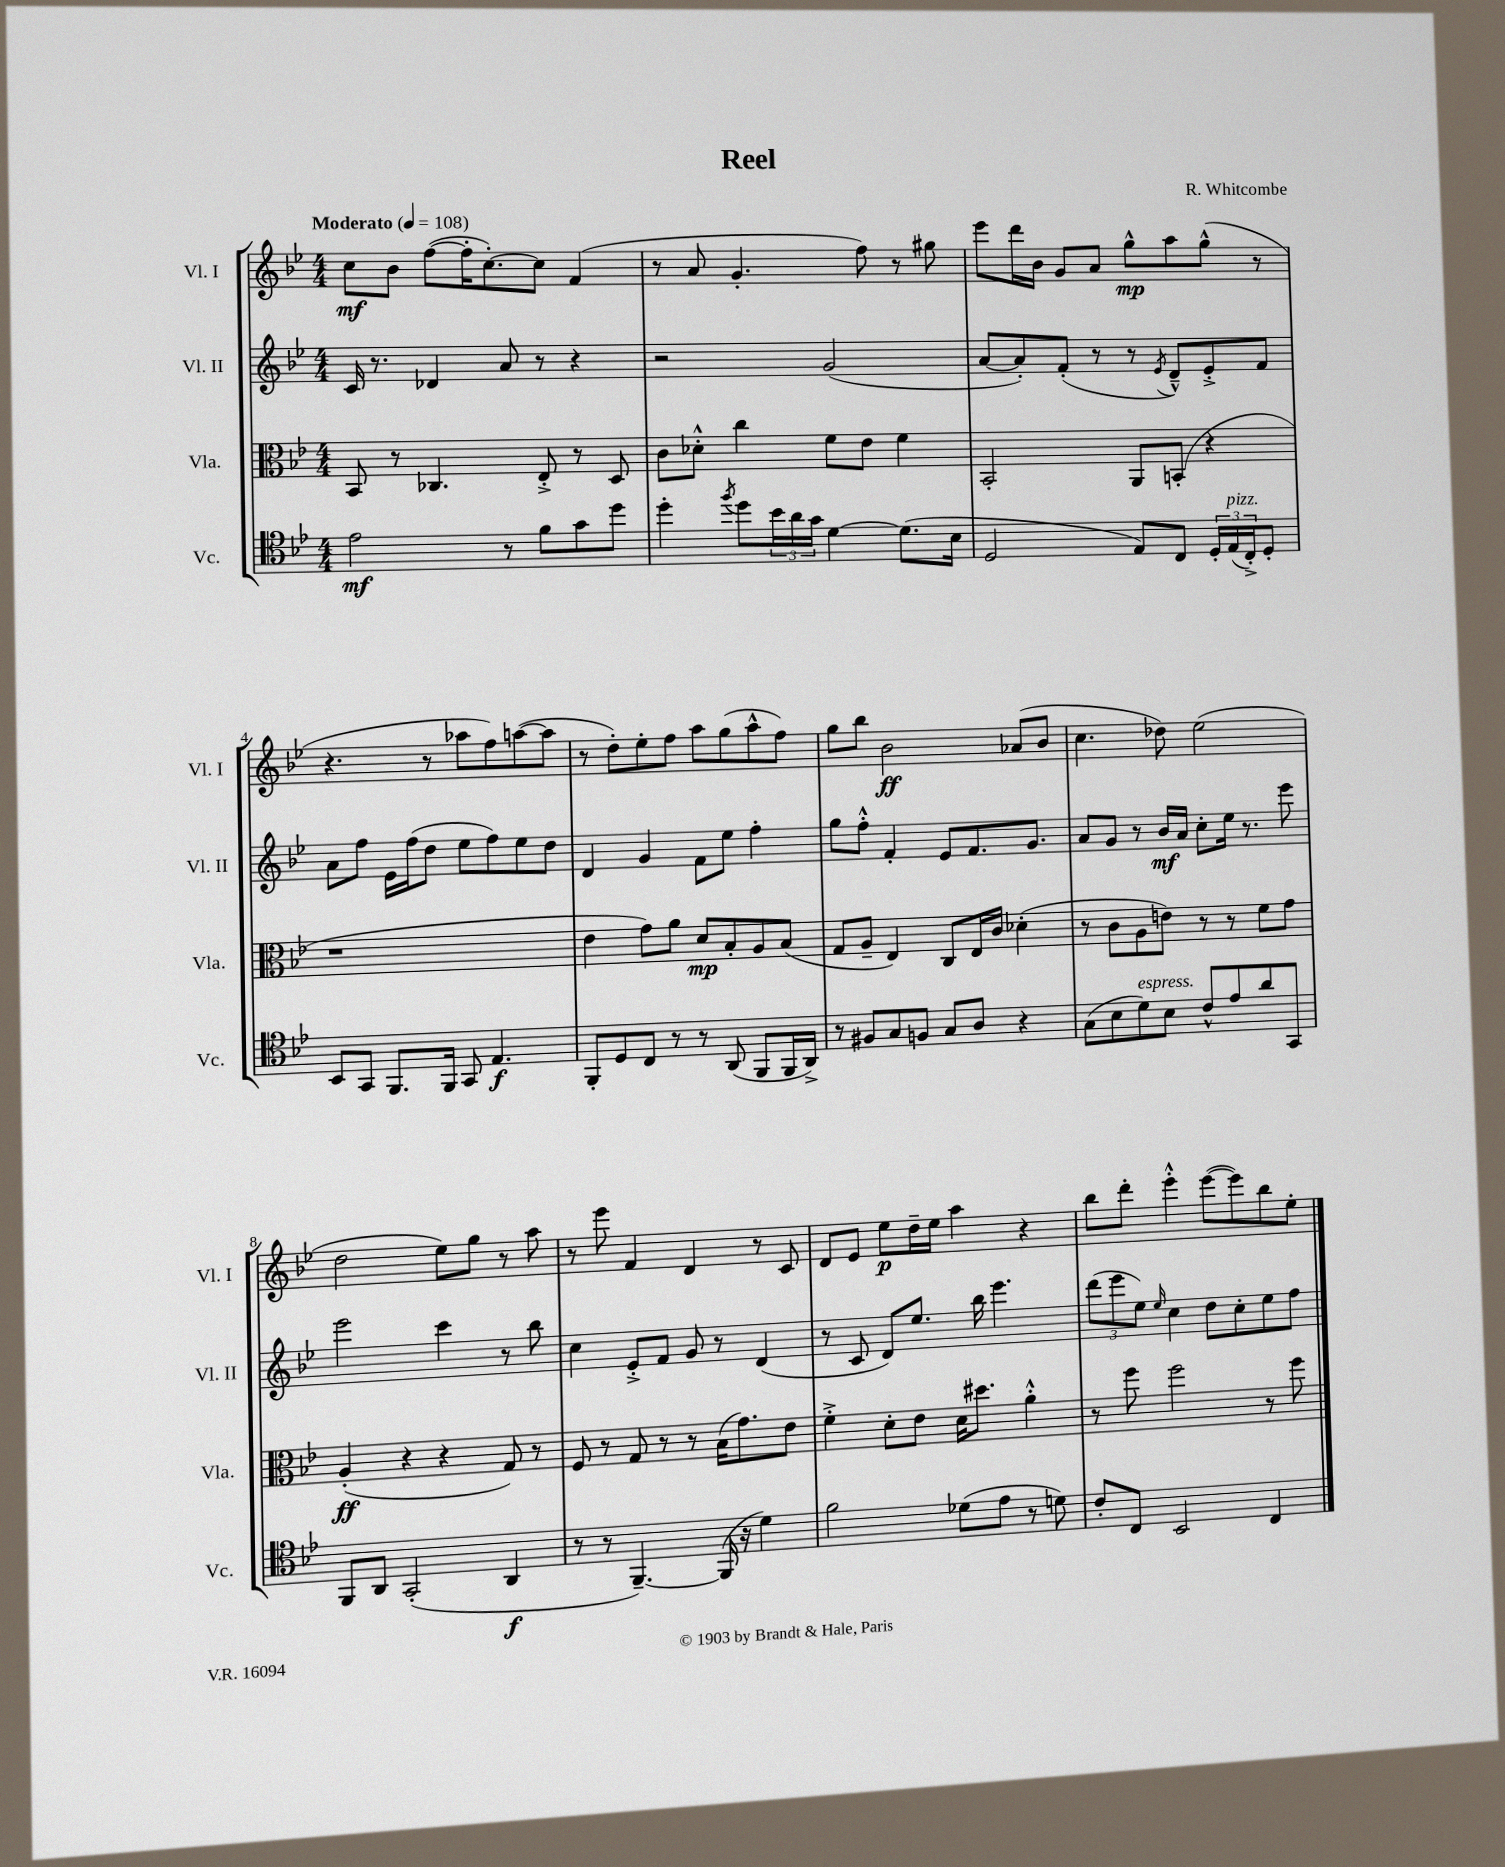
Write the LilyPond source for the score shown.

\header { title = "Reel" composer = "R. Whitcombe" }
<<
\new StaffGroup <<
\new Staff = "s0" \with { instrumentName = "Vl. I" shortInstrumentName = "Vl. I" } {
    \clef treble \key bes \major \numericTimeSignature \time 4/4 \tempo "Moderato" 4 = 108
    c''8\mf bes'8 f''8~( f''16-. c''8.~-.) c''8 f'4( |
    r8 a'8 g'4.-. f''8) r8 gis''8 |
    ees'''8 d'''16 bes'16 g'8 a'8 g''8-^\mp a''8 g''8-^( r8 |
    r4. r8 aes''8 f''8) a''8~( a''8 |
    r8 d''8-.) ees''8-. f''8 a''8 g''8( a''8-^ f''8) |
    g''8 bes''8 bes'2\ff aes'8( bes'8 |
    c''4. des''8) ees''2( |
    d''2 ees''8) g''8 r8 a''8 |
    r8 ees'''8 f'4 d'4 r8 c'8 |
    d'8 ees'8 ees''8\p d''16-- ees''16 a''4 r4 |
    bes''8 d'''8-. ees'''4-.-^ ees'''8~( ees'''8) bes''8 ees''8-. \bar "|." |
}
\new Staff = "s1" \with { instrumentName = "Vl. II" shortInstrumentName = "Vl. II" } {
    \clef treble \key bes \major \numericTimeSignature \time 4/4
    c'16 r8. des'4 a'8 r8 r4 |
    r2 g'2( |
    a'8~ a'8-.) f'8-.( r8 r8 \acciaccatura { ees'8 } d'8---^) ees'8-.-> f'8 |
    a'8 f''8 ees'16 f''16( d''8 ees''8 f''8) ees''8 d''8 |
    d'4 g'4 f'8 ees''8 f''4-. |
    g''8 f''8-.-^ f'4-. ees'8 f'8. g'8. |
    a'8 g'8 r8 bes'16\mf a'16 c''8-. ees''16 r8. ees'''8 |
    ees'''2 c'''4 r8 bes''8 |
    c''4 ees'8-.-> f'8 g'8 r8 d'4( |
    r8 c'8 d'8) ees''8. bes''16 ees'''4. |
    \tuplet 3/2 { d'''8( ees'''8 ees''8) } \grace { ees''16 } c''4 d''8 c''8-. ees''8 f''8 \bar "|." |
}
\new Staff = "s2" \with { instrumentName = "Vla." shortInstrumentName = "Vla." } {
    \clef alto \key bes \major \numericTimeSignature \time 4/4
    bes,8 r8 ces4. ees8-.-> r8 d8 |
    c'8 des'8-.-^ c''4 f'8 ees'8 f'4 |
    bes,2-. a,8 b,8-.( r4 |
    r1 |
    ees'4 g'8) a'8 d'8\mp bes8-. a8 bes8( |
    g8 a8-- ees4) c8 ees16 c'16 des'4-.( |
    r8 c'8 a8 e'8) r8 r8 f'8 g'8 |
    a4-.\ff( r4 r4 g8) r8 |
    f8 r8 g8 r8 r8 bes16( g'8.) ees'8 |
    f'4-.-> d'8-. ees'8 d'16 dis''8. a'4-.-^ |
    r8 f''8 f''2 r8 f''8 \bar "|." |
}
\new Staff = "s3" \with { instrumentName = "Vc." shortInstrumentName = "Vc." } {
    \clef tenor \key bes \major \numericTimeSignature \time 4/4
    ees'2\mf r8 f'8 g'8 d''8 |
    d''4-. \acciaccatura { f''8 } d''8 \tuplet 3/2 { bes'16 a'16 g'16 } d'4~ d'8.( bes16 |
    d2 ees8) c8 \tuplet 3/2 { d16-. ees16^\markup { \italic "pizz." }( c16-.->) } d8-. |
    bes,8 g,8 f,8. f,16 g,8 ees4.\f |
    f,8-. d8 c8 r8 r8 a,8( f,8 f,16 a,16->) |
    r8 fis8 g8 f8 g8 a8 r4 |
    g8( bes8 d'8^\markup { \italic "espress." }) bes8 c'8-^ ees'8 a'8 g,8 |
    f,8 a,8 g,2-.( a,4\f |
    r8 r8 f,4.~--) f,16( r16 d'4) |
    f'2 des'8( ees'8 r8 d'8) |
    c'8-. c8 bes,2 c4 \bar "|." |
}
>>
>>
